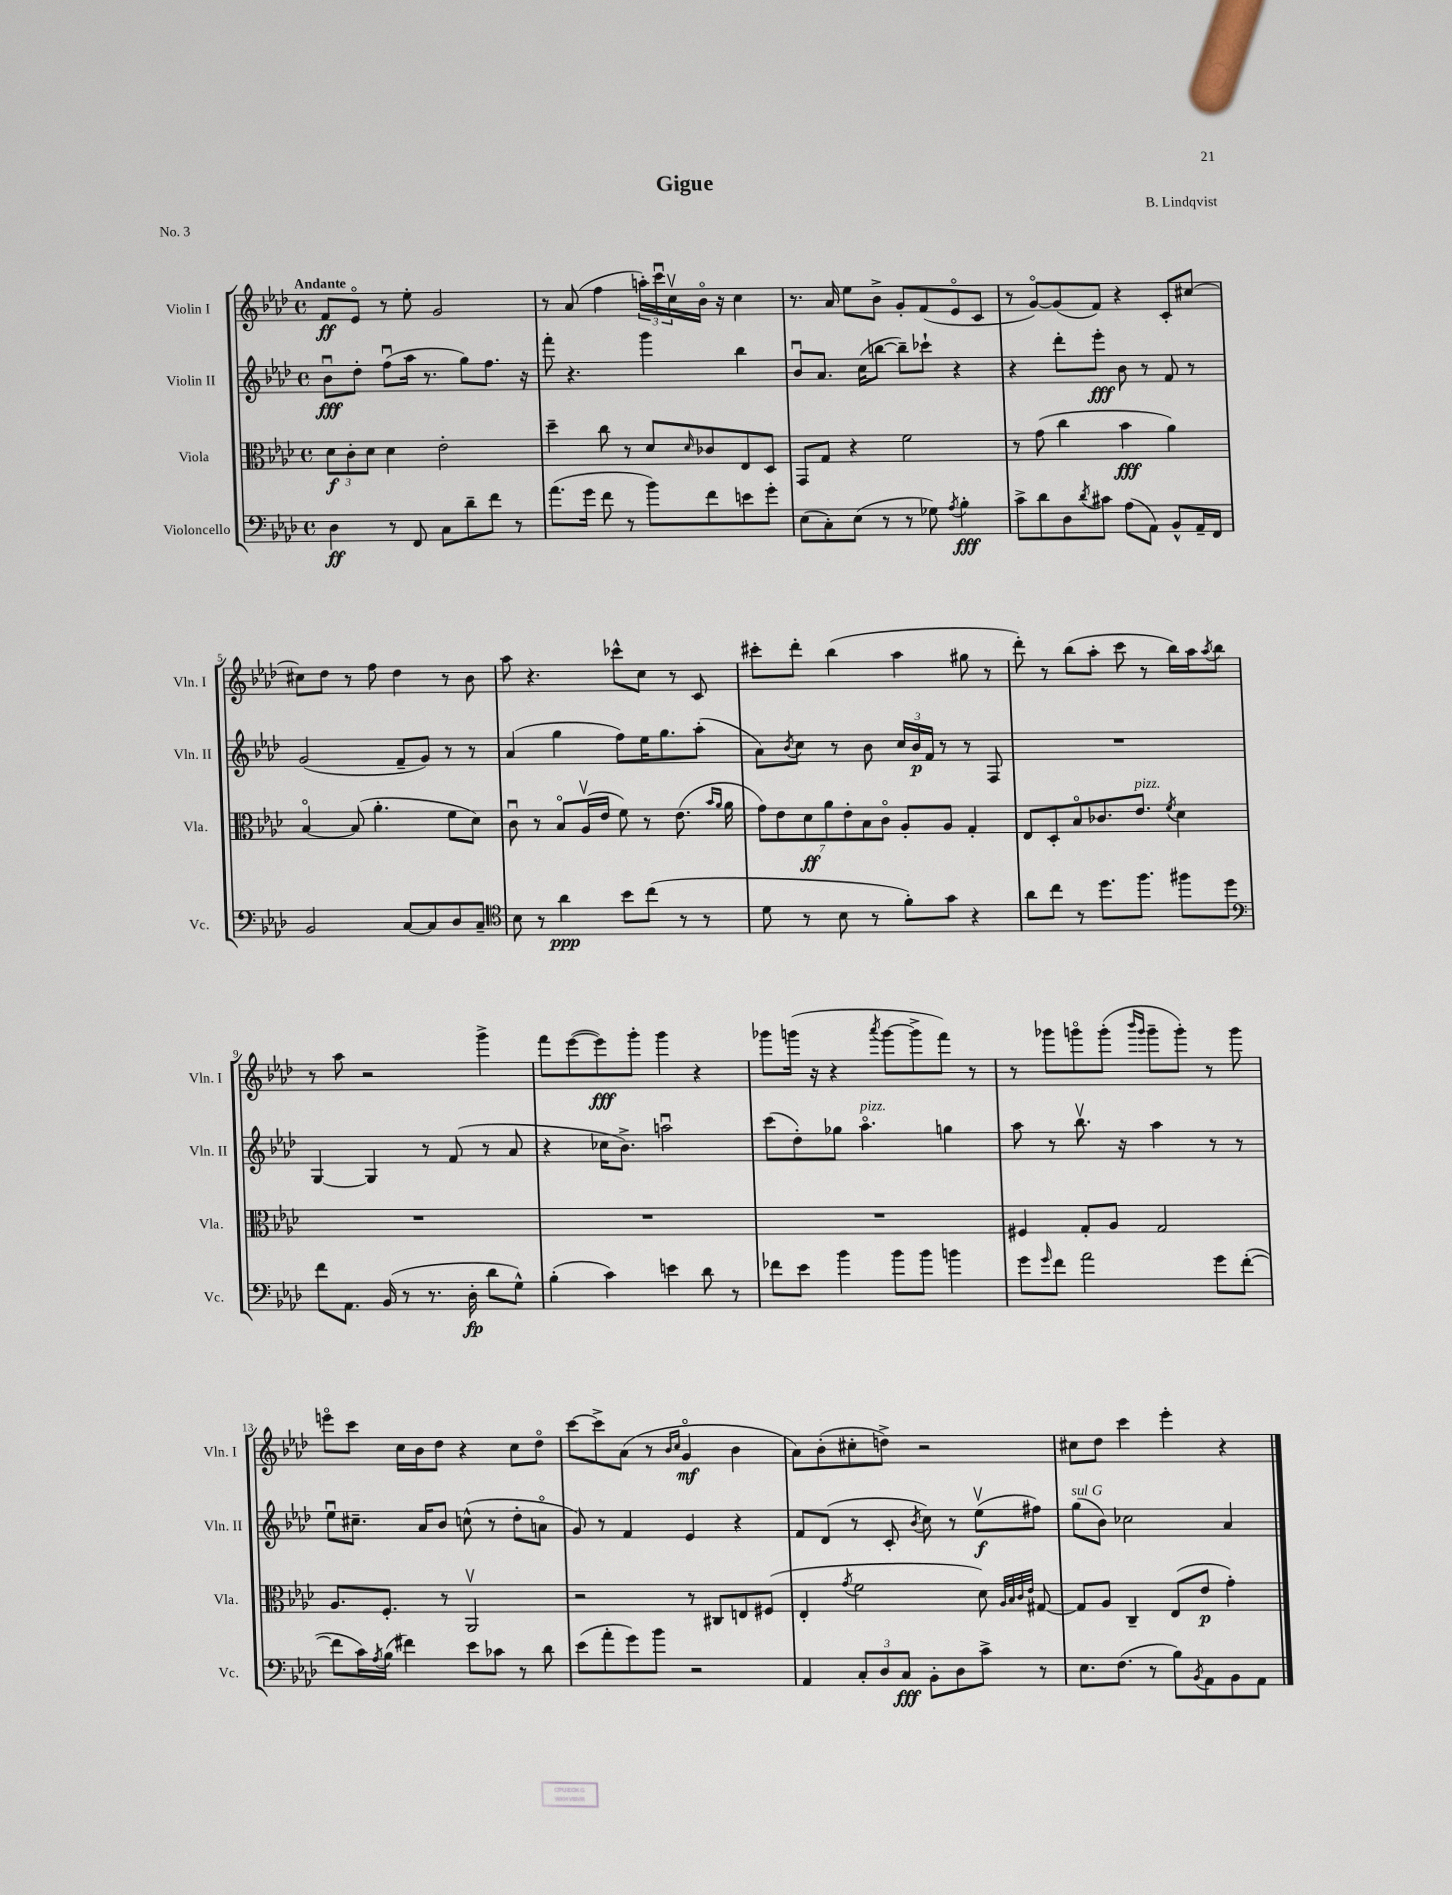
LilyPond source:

\header { title = "Gigue" composer = "B. Lindqvist" piece = "No. 3" }
<<
\new StaffGroup <<
\new Staff = "s0" \with { instrumentName = "Violin I" shortInstrumentName = "Vln. I" } {
    \clef treble \key aes \major \defaultTimeSignature \time 4/4 \tempo "Andante"
    f'8\ff ees'8\flageolet r8 ees''8-. g'2 |
    r8 aes'8( f''4 \tuplet 3/2 { a''16-.) c'''16\downbow c''16\upbow } bes'16\flageolet r16 c''4 |
    r8. aes'16 ees''8 bes'8-> g'8-. f'8( ees'8\flageolet c'8 |
    r8 g'8~\flageolet) g'8( f'8) r4 c'8-. cis''8~ |
    cis''8 des''8 r8 f''8 des''4 r8 bes'8 |
    aes''8 r4. ces'''8-^ c''8 r8 c'8 |
    cis'''8-. des'''8-. bes''4( aes''4 gis''8 r8 |
    des'''8-.) r8 bes''8( aes''8-. c'''8 r8 bes''16) aes''16 \acciaccatura { aes''8 } bes''8 |
    r8 aes''8 r2 g'''4-> |
    f'''8 ees'''8~( ees'''8\fff) g'''8-. g'''4 r4 |
    ges'''8 g'''16( r16 r4 \acciaccatura { aes'''8 } g'''8~ g'''8-> f'''8) r8 |
    r8 ges'''8 g'''8\flageolet g'''8-.( \grace { bes'''16 g'''16 } g'''8-- g'''8-.) r8 g'''8 |
    e'''8\flageolet c'''8 c''16 bes'16 des''8 r4 c''8 des''8\flageolet |
    c'''8~ c'''8-> aes'8( r8 \grace { bes'16 c''16 } g'4\flageolet\mf bes'4 |
    aes'8) bes'8-.( cis''8-. d''8->) r2 |
    cis''8 des''8 c'''4 ees'''4-. r4 \bar "|." |
}
\new Staff = "s1" \with { instrumentName = "Violin II" shortInstrumentName = "Vln. II" } {
    \clef treble \key aes \major \defaultTimeSignature \time 4/4
    bes'8\downbow\fff des''8-. f''8\downbow( aes''16 r8. g''8) f''8. r16 |
    f'''8-. r4. g'''4 bes''4 |
    bes'8\downbow aes'8. c''16( b''8~ b''8--) ces'''8-! r4 |
    r4 des'''8-. ees'''8-.\fff bes'8 r8 f'8 r8 |
    g'2( f'8-- g'8) r8 r8 |
    aes'4( g''4 f''8) ees''16 g''8. aes''8-.( |
    aes'8) \acciaccatura { bes'8 } c''8 r8 bes'8 \tuplet 3/2 { c''16 bes'16\p f'16 } r8 r8 f8 |
    R1 |
    g4~ g4 r8 f'8( r8 aes'8 |
    r4 ces''16 bes'8.->) a''2\downbow |
    c'''8( des''8-.) ges''8 aes''4.\flageolet^\markup { \italic "pizz." } g''4 |
    aes''8 r8 bes''8.\upbow r16 aes''4 r8 r8 |
    ees''8\downbow cis''8.-- aes'16 bes'8 c''8-^( r8 des''8-. a'8\flageolet |
    g'8) r8 f'4 ees'4 r4 |
    f'8 des'8( r8 c'8-. \acciaccatura { bes'8 } c''8) r8 ees''8\upbow\f( fis''8) |
    g''8^\markup { \italic "sul G" }( bes'8) ces''2 aes'4 \bar "|." |
}
\new Staff = "s2" \with { instrumentName = "Viola" shortInstrumentName = "Vla." } {
    \clef alto \key aes \major \defaultTimeSignature \time 4/4
    \tuplet 3/2 { des'8\f c'8-. des'8 } des'4 ees'2-. |
    des''4-- c''8 r8 des'8 \grace { des'16 } ces'8 ees8 des8 |
    g,8 g8 r4 f'2 |
    r8 g'8( c''4 bes'4\fff aes'4) |
    bes4~\flageolet bes8( aes'4.-. f'8 des'8) |
    c'8\downbow r8 bes8\flageolet aes16\upbow( ees'16 f'8) r8 ees'8.( \grace { bes'16 aes'16 } aes'16 |
    \tuplet 7/4 { g'8) ees'8 des'8\ff aes'8 ees'8-. bes8 c'8\flageolet } aes8-. aes8 g4-. |
    ees8 des8-. bes8\flageolet ces'8. ees'8.^\markup { \italic "pizz." } \acciaccatura { f'8 } des'4 |
    R1 |
    R1 |
    R1 |
    fis4 g8-. aes8 g2 |
    aes8. f8.-. r8 aes,2\upbow |
    r2 r8 cis8 e8 fis8( |
    ees4-. \acciaccatura { g'8 } f'2 des'8) \grace { aes32 bes32 c'32 ees'32 } gis8~ |
    gis8 aes8 c4-- ees8( ees'8\p g'4-.) \bar "|." |
}
\new Staff = "s3" \with { instrumentName = "Violoncello" shortInstrumentName = "Vc." } {
    \clef bass \key aes \major \defaultTimeSignature \time 4/4
    des4\ff r8 f,8 c8 des'8-- f'8 r8 |
    aes'8.( g'16 f'8 r8 bes'8) f'8 e'8 g'8-. |
    ees8( c8-.) ees8( r8 r8 ges8) \acciaccatura { aes8 } bes4-.\fff |
    c'8-> des'8 des8 \acciaccatura { des'8 } cis'8 aes8( aes,8) bes,8-^ aes,16-- f,16 |
    bes,2 c8~ c8 des8 c8-- |
    \clef tenor bes8 r8 aes'4\ppp bes'8 c''8( r8 r8 |
    des'8 r8 bes8 r8 f'8-.) g'8 r4 |
    aes'8 c''8 r8 des''8. f''8. fis''8 des''8 |
    \clef bass f'8 aes,8. bes,16( r8 r8. des16-.\fp des'8 g8-^) |
    bes4-.( c'4) e'4 des'8 r8 |
    fes'8 ees'8 bes'4 bes'8 bes'8 b'4 |
    g'8 \grace { g'16 } f'8 aes'2 g'8 f'8~-.( |
    f'8 c'16) \acciaccatura { aes8 } bes16( fis'4) ees'8 ces'8 r8 des'8 |
    ees'8( aes'8-. g'8) bes'8 r2 |
    aes,4 \tuplet 3/2 { c8-. des8 c8\fff } bes,8-. des8 c'8-> r8 |
    ees8. f8.( r8 bes8) \acciaccatura { bes,8 } aes,8 bes,8 aes,8 \bar "|." |
}
>>
>>
